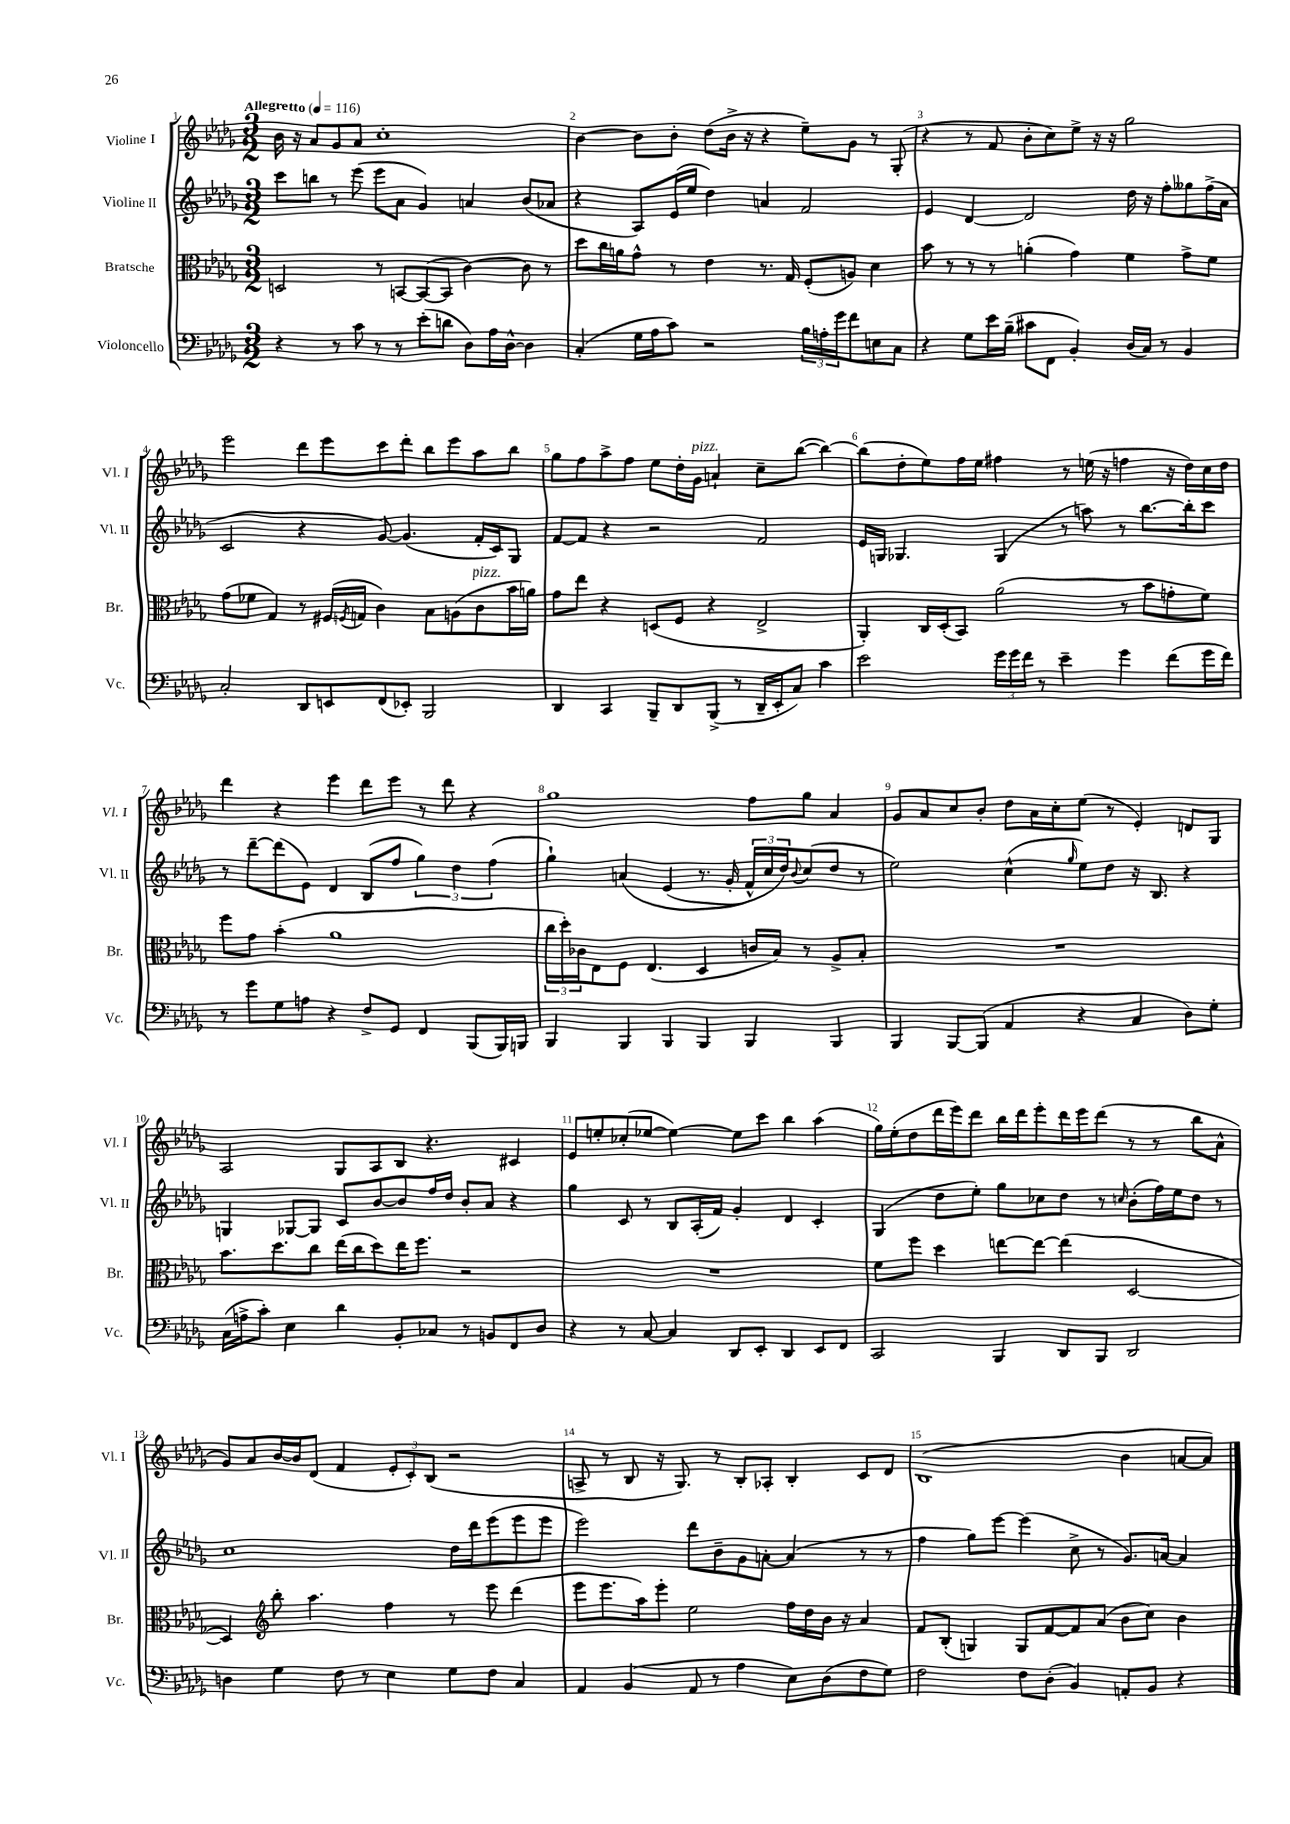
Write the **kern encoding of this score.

**kern	**kern	**kern	**kern
*staff4	*staff3	*staff2	*staff1
*clefF4	*clefC3	*clefG2	*clefG2
*k[b-e-a-d-g-]	*k[b-e-a-d-g-]	*k[b-e-a-d-g-]	*k[b-e-a-d-g-]
*M3/2	*M3/2	*M3/2	*M3/2
*MM116	*MM116	*MM116	*MM116
4r	2D	8ccc	16b-
.	.	.	16r
.	.	8bb	8a-
8r	.	8r	8g-
8c	.	(8eee-	8a-
8r	8r	8eee-	1cc'
8r	[8BB	8a-	.
(8e-'	(8BB_	4g-)	.
8d	8BB]	.	.
8D-)	[4c)	4a	.
16A-	.	.	.
[16D-^^	.	.	.
4D-]	8c]	(8b-	.
.	8r	8a-	.
=	=	=	=
(4C'	8dd-	4r	[4b-
.	16cc	.	.
.	16a	.	.
16G-	8g-^^	8A-)	8b-]
16A-	.	.	.
8c)	8r	(16e-	8b-'
.	.	16ee-	.
2r	4e-	4dd-)	(8dd-
.	.	.	16b-^
.	.	.	16r
.	8.r	4a	4r
.	16G-	.	.
24B-	(8F'	2f	8ee-~)
24A'	.	.	.
24g-	.	.	.
8f	8A)	.	8g-
8E	4d-	.	8r
8C	.	.	(8G-'
=	=	=	=
4r	8b-	4e-	4r
.	8r	.	.
8G-	8r	[4d-	8r
16e-	8r	.	8f
(16B-~	.	.	.
8c#	(4a'	2d-]	8b-'
8FF	.	.	8cc)
4BB-')	4g-)	.	8ee-^
.	.	.	16r
.	.	.	16r
(16D-	4f	16dd-	2gg-
16C)	.	16r	.
8r	.	8ff'	.
4BB-	8g-^	8gg--	.
.	8f	(16ff^	.
.	.	16a-	.
=	=	=	=
2C'	(8g-	2c	2eee-
.	8f-	.	.
.	4G-)	.	.
8DD-	8r	4r	8ddd-
8EE	(16F#	.	8eee-
.	8qF	.	.
.	16G	.	.
(8FF	4c)	[8g-)	8ccc
8EE-')	.	(4.g-]	8ddd-'
2BBB-	8B-	.	8bb-
.	(8A	.	8eee-
.	8c	16f'	8aa-
.	.	16c)	.
.	16b-	8G-	8bb-
.	16a)	.	.
=	=	=	=
4DD-	8g-	[8f	8gg-
.	8ee-	8f]	8ff
4CC	4r	4r	8aa-^
.	.	.	8ff
8BBB-~	(8D	2r	8ee-
8DD-	8F	.	16dd-'
.	.	.	16g-
(8BBB-^	4r	.	4a`
8r	.	.	.
16DD-~	2E-^	2f	8cc~
16EE-'	.	.	.
8C)	.	.	([8bb-
4c	.	.	4bb-_)
=	=	=	=
2e-	4AA-')	16e-	(8bb-]
.	.	16G	.
.	.	4.G-	8dd-'
.	16C	.	8ee-)
.	(16D-'	.	.
.	8BB-)	.	16ff
.	.	.	16ee-
24g-	(2a-	(4G-	4ff#
24g-	.	.	.
24f	.	.	.
8r	.	.	.
4e-~	.	8r	8r
.	.	8aa)	(16ee
.	.	.	16r
4g-	8r	8r	4ff
.	8b-	[8.bb-	.
(8f	8g'	.	16r
.	.	16bb-']	16dd-)
16g-	8f)	8ccc	16cc
16f)	.	.	16dd-
=	=	=	=
8r	8ff	8r	4ddd-
8g-	8g-	[8ddd-~	.
8G-	(4b-'	(8ddd-]	4r
8A	.	8e-)	.
4r	1a-	4d-	4eee-
8F^	.	(8B-	8ddd-
8GG-	.	8ff	8eee-
4FF	.	6gg-)	8r
.	.	.	8ddd-
.	.	6dd-	.
(8BBB-	.	.	4r
.	.	(6ff	.
16BBB-)	.	.	.
16BBB	.	.	.
=	=	=	=
4BBB-	24cc	4gg-`)	1gg-
.	24dd-')	.	.
.	24c-	.	.
.	8E-	.	.
4BBB-	8F	&(4a	.
.	(4.E-	.	.
4BBB-	.	(4e-	.
4BBB-	4D-	8.r	.
.	.	16g-'	.
4BBB-	16c	24f^^)	8ff
.	.	24cc	.
.	16B-)	.	.
.	.	24dd-&)	.
.	.	8qqb-	.
.	8r	(8cc	8gg-
4BBB-	8A-^	8dd-	4a-
.	8B-'	8r	.
=	=	=	=
4BBB-	1.r	2ee-)	8g-
.	.	.	8a-
[8BBB-	.	.	8cc
(8BBB-]	.	.	8b-'
4AA-	.	(4cc^^	8dd-
.	.	.	16a-
.	.	.	16cc'
.	.	16qqgg-	.
4r	.	8ee-)	(8ee-
.	.	8dd-	8r
4C	.	16r	4e-')
.	.	8.B-	.
8D-)	.	4r	8d
8G-'	.	.	8G-
=	=	=	=
(16C	8.b-	4G	2A-
16A^	.	.	.
8c')	.	.	.
.	8.dd-	.	.
4E-	.	[8G-	.
.	8cc	8G-]	.
4d-	(16ee-	8c	8G-
.	16cc	.	.
.	8dd-)	[8b-	8A-
8BB-'	16ee-	8b-]	8B-
.	8.ff	.	.
8C-	.	16ff	4.r
.	.	16dd-	.
8r	2r	8b-'	.
8BB	.	8a-	.
8FF	.	4r	4c#
8D-	.	.	.
=	=	=	=
4r	1.r	4gg-	8e-
.	.	.	8ee'
8r	.	8c	(8cc-'
[8C	.	8r	[8ee-
4C]	.	8B-	4ee-_)
.	.	(16A-'	.
.	.	16f)	.
8DD-	.	4g-'	8ee-]
8EE-'	.	.	8ccc
4DD-	.	4d-	4bb-
8EE-	.	4c'	(4aa-
8FF	.	.	.
=	=	=	=
2CC	8f	(4G-	16gg-)
.	.	.	(16ee-'
.	8ff	.	8dd-
.	4dd-	8dd-	16ddd-
.	.	.	16eee-)
.	.	8ee-')	8ddd-
4BBB-	[8ee	8gg-	16bb-
.	.	.	16ddd-
.	8ee_	8cc-	8eee-'
8DD-	(4ee]	8dd-	16ddd-
.	.	.	16eee-
8BBB-	.	8r	(8ddd-
.	.	16qqcc	.
2DD-	[2D-	(8b-'	8r
.	.	16ff)	8r
.	.	16ee-	.
.	.	8dd-	8bb-
.	.	8r	8a-^^
=	=	=	=
4D	4D-])	1cc	8g-)
.	.	.	8a-
*	*clefG2	*	*
4G-	8bb-'	.	[16b-
.	.	.	16b-]
.	4.aa-	.	(8d-
8F	.	.	4f
8r	.	.	.
4E-	4ff	.	12e-'
.	.	.	12c')
.	.	.	(12B-
8G-	8r	16dd-	2r
.	.	16ddd-	.
8F	8eee-	(8eee-	.
4C	(4ddd-	8eee-	.
.	.	8eee-	.
=	=	=	=
4AA-	8eee-	2eee-)	8A^
.	8.eee-	.	8r
(4BB-	.	.	8B-
.	16aa-)	.	.
.	8eee-'	.	16r
.	.	.	8.G-)
8AA-	2ee-	8ddd-	.
8r	.	8b-~	8r
4A-	.	8g-	8B-'
.	.	[8a'	8A-'
8E-)	16ff	(4a]	4B-'
.	16dd-	.	.
(8D-	16b-	.	.
.	16r	.	.
8F	4a-	8r	8c
8G-)	.	8r	8d-
=	=	=	=
2F	8f	4ff	(1B-
.	(8B-'	.	.
.	4G)	8gg-)	.
.	.	[8eee-	.
8F	8G	(4eee-]	.
(8D-'	[8f	.	.
4BB-)	8f]	8cc^	.
.	(8a-	8r	.
8AA'	8b-	8.g-)	4b-
8BB-	8cc)	.	.
.	.	[16a	.
4r	4b-	4a]	[8a
.	.	.	8a])
==	==	==	==
*-	*-	*-	*-
